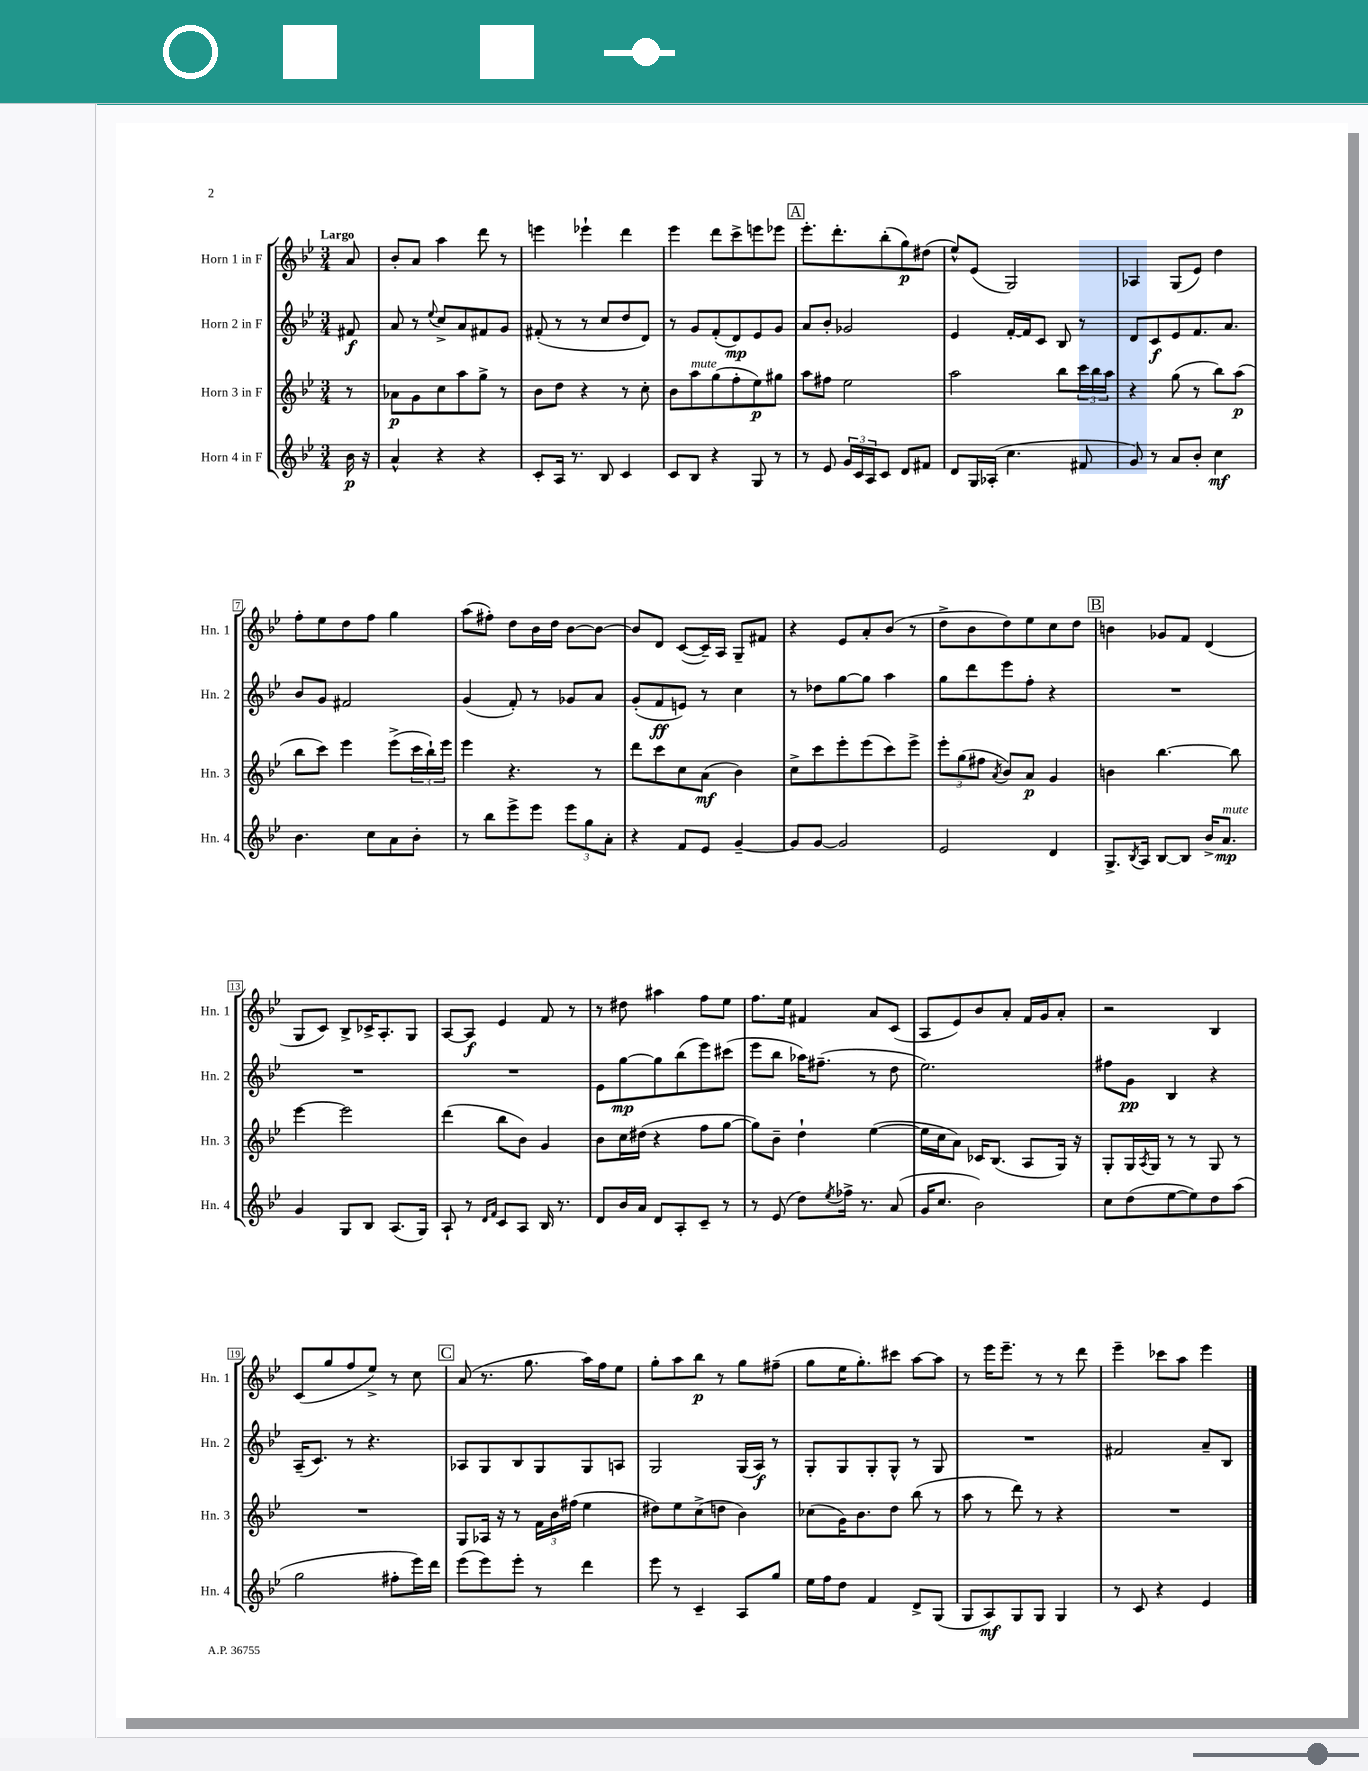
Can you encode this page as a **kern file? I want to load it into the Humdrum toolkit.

**kern	**kern	**kern	**kern
*staff4	*staff3	*staff2	*staff1
*clefG2	*clefG2	*clefG2	*clefG2
*k[b-e-]	*k[b-e-]	*k[b-e-]	*k[b-e-]
*M3/4	*M3/4	*M3/4	*M3/4
16b-	8r	8f#	8a
16r	.	.	.
=	=	=	=
4a^^	8a-	8a	8b-'
.	8g	8r	8a
.	.	8qqee-	.
4r	8cc	8cc^	4aa
.	8aa	8a	.
4r	8gg^	8f#	8ddd
.	8r	8g	8r
=	=	=	=
8c'	8b-	(8f#'	4eee
16A	8dd	8r	.
8.r	.	.	.
.	4r	8r	4eee-`
8B-	.	8cc	.
4c	8r	8dd	4ddd
.	8cc'	8d)	.
=	=	=	=
8c	8b-	8r	4eee-
8B-	8aa	8g	.
4r	(8gg	(8f'	8ddd
.	8ff'	8d)	8ccc^
8G	8ee-)	8e-	8eee
8r	8gg#	8g	8eee-
=	=	=	=
8r	8aa	8a	8.eee-'
8e-	8ff#	8b-'	.
.	.	.	8.ddd'
24g	2ee-	2g-	.
24c	.	.	.
24A	.	.	.
8c	.	.	(8bb-'
8d	.	.	8gg)
8f#	.	.	(8dd#
=	=	=	=
8d	2aa	4e-	8ee-^^)
16G	.	.	(8e-
(16A-'	.	.	.
4.cc	.	[16f'	2G)
.	.	16f]	.
.	.	8c	.
.	8bb-	8B-	.
8f#	24ccc	8r	.
.	24bb-	.	.
.	24aa	.	.
=	=	=	=
8g)	4r	8d	4A-
8r	.	8c	.
8a	(8gg	8e-	(8G
8b-'	8r	8.f	8e-)
4cc	8bb-)	.	4dd
.	.	8.a	.
.	(8aa	.	.
=	=	=	=
4.b-	8bb-	8b-	8ff'
.	8ccc)	8g	8ee-
.	4eee-	2f#	8dd
8cc	.	.	8ff
8a	(8eee-^	.	4gg
8b-'	24ccc	.	.
.	24bb-`)	.	.
.	24eee-	.	.
=	=	=	=
8r	4eee-	(4g	(8aa
8bb-	.	.	8ff#')
8eee-^	4.r	8f')	8dd
8eee-	.	8r	16b-
.	.	.	16dd
12eee-	.	8g-	[8b-
12gg	.	.	.
.	8r	8a	8b-_
12a'	.	.	.
=	=	=	=
4r	8ddd	(8g'	8b-]
.	8ccc	8f	8d
8f	8cc	8e)	([8c
8e-	(8a	8r	16c~])
.	.	.	16A
[4g~	4b-)	4cc	8G~
.	.	.	8f#
=	=	=	=
8g]	8cc^	8r	4r
[8g	8ccc	8dd-	.
2g]	8eee-'	[8gg	8e-
.	(8eee-	8gg]	8a'
.	8ccc)	4aa	(8b-
.	8eee-^	.	8r
=	=	=	=
2e-	12eee-'	8gg	8dd^
.	(12gg	.	.
.	.	8ddd	8b-
.	12ff#	.	.
.	8qa	.	.
.	8b-)	8eee-	8dd)
.	8a	8ff'	8ee-
4d	4g	4r	8cc
.	.	.	8dd
=	=	=	=
8.G^	4b	2.r	4b
8qB-	.	.	.
16A	.	.	.
[8B-	[4.bb-	.	8g-
8B-]	.	.	8f
16b-^	.	.	(4d
8.a	.	.	.
.	8bb-]	.	.
=	=	=	=
4g	[4eee-	2.r	8G
.	.	.	8c)
8G	2eee-]	.	8B-^
8B-	.	.	16c-^
.	.	.	8.A'
(8.A	.	.	.
.	.	.	8G
16G)	.	.	.
=	=	=	=
8A`	(4ddd	2.r	[8A
8r	.	.	8A]
16qqd	.	.	.
16qqf	.	.	.
8c	8bb-	.	4e-
8A	8b-)	.	.
16B-	4g	.	8f
8.r	.	.	.
.	.	.	8r
=	=	=	=
8d	8b-	8e-	8r
16b-	16cc	[8gg	8dd#
16a	(16dd#	.	.
8d	4r	8gg]	4aa#
8A'	.	(8bb-	.
8c~	8ff	8eee-)	8ff
8r	[8gg	(8ccc#	8ee-
=	=	=	=
8r	8gg])	8eee-	8.ff
(8e-	8b-~	8bb-	.
.	.	.	16ee-
8dd)	4dd`	16aa-)	4f#
.	.	(8.ff#~	.
8qee-	.	.	.
16ff-^	.	.	.
8.r	.	.	.
.	([4ee-	8r	8a
(8a	.	8dd	(8c
=	=	=	=
16g	16ee-]	2.ee-)	8A
8.cc	16cc	.	.
.	8a)	.	8e-)
2b-)	16c-	.	8b-
.	(8.B-	.	.
.	.	.	8a'
.	8A	.	16f
.	.	.	16g
.	16G)	.	8a'
.	16r	.	.
=	=	=	=
8cc	8G'	8ff#	2r
(8dd	16G	8g	.
.	8qA	.	.
.	16G	.	.
[8ee-	8r	4B-	.
8ee-])	8r	.	.
8dd	8G	4r	4B-
(8aa	8r	.	.
=	=	=	=
2gg	2.r	(16A~	(8c
.	.	8.c)	.
.	.	.	8gg
.	.	8r	8ff
.	.	4.r	8ee-^)
8ff#'	.	.	8r
16eee-)	.	.	8cc
16ddd	.	.	.
=	=	=	=
(8eee-	8G	8A-	(8a
8eee-)	16A-	8G	8.r
.	16r	.	.
8eee-'	8r	8B-	.
.	.	.	8.gg
8r	24f	8G	.
.	24b-	.	.
.	(24ff#	.	.
4ddd	4ee-	8G	16aa)
.	.	.	16ff
.	.	8A	8ee-
=	=	=	=
8eee-	8dd#)	2G	8gg'
8r	8ee-	.	8aa
4c~	(8cc^	.	8bb-
.	8dd	.	8r
8A	4b-)	(16G	8gg
.	.	16A)	.
8gg	.	8r	(8ff#~
=	=	=	=
16ee-	(8cc-	8G'	8gg
16ff	.	.	.
8dd	16g)	8G	16ee-
.	8.b-	.	8.gg')
4f	.	8G'	.
.	8dd	8G^^	8ccc#
8d^	(8bb-	8r	[8aa
(8G	8r	8G	8aa]
=	=	=	=
8G	8aa	2.r	8r
8A)	8r	.	16eee-
.	.	.	8.eee-~
8G	8ddd)	.	.
8G	8r	.	8r
4G	4r	.	8r
.	.	.	8ddd
=	=	=	=
8r	2.r	2f#	4eee-~
8c	.	.	.
4r	.	.	8ccc-
.	.	.	8aa
4e-	.	8a~	4eee-
.	.	8B-	.
==	==	==	==
*-	*-	*-	*-
